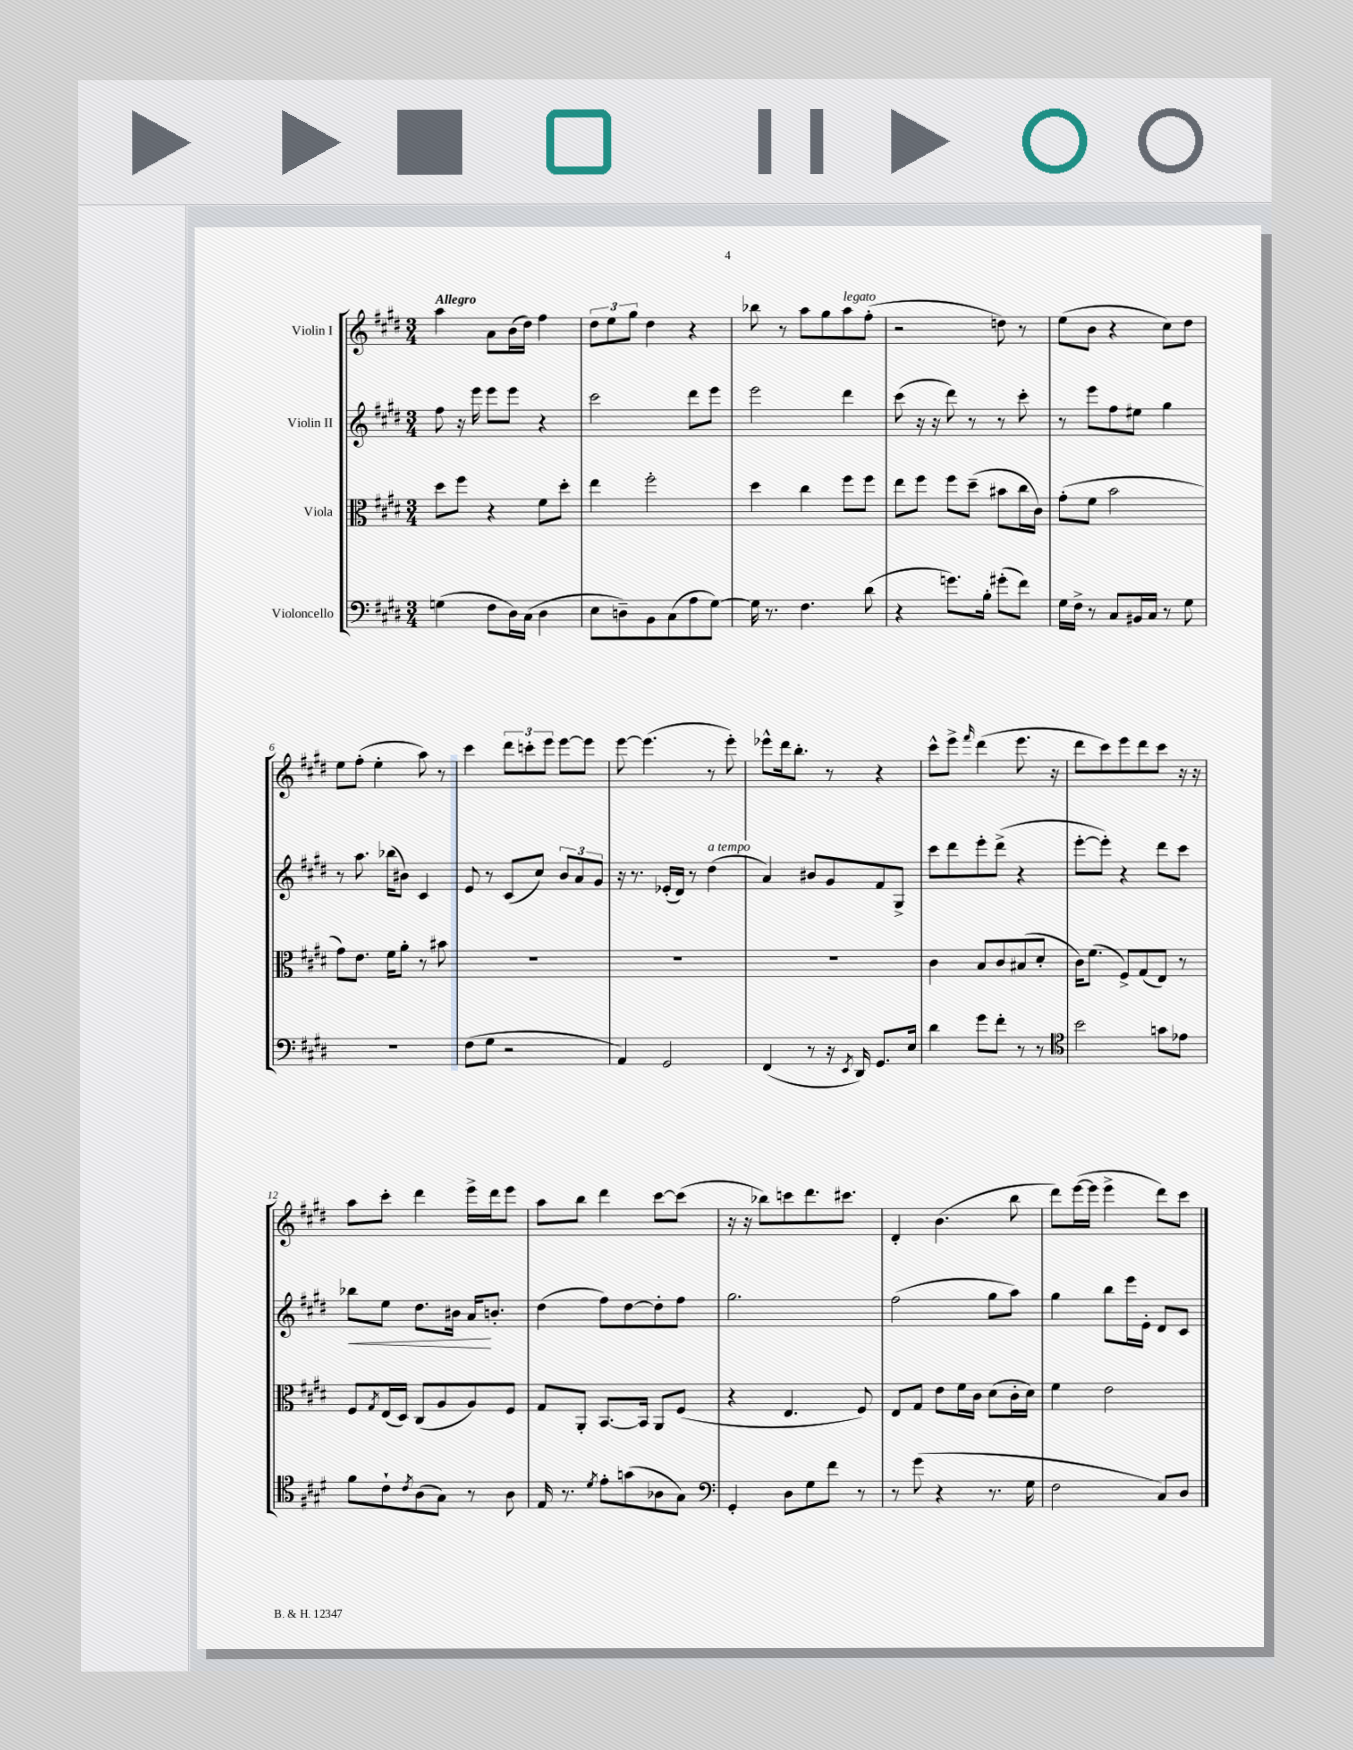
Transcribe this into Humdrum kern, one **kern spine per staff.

**kern	**kern	**kern	**dynam	**kern
*part4	*part3	*part2	*part2	*part1
*staff4	*staff3	*staff2	*staff2	*staff1
*I"Violoncello	*I"Viola	*I"Violin II	*	*I"Violin I
*clefF4	*clefC3	*clefG2	*	*clefG2
*k[f#c#g#d#]	*k[f#c#g#d#]	*k[f#c#g#d#]	*	*k[f#c#g#d#]
*M3/4	*M3/4	*M3/4	*	*M3/4
=1	=1	=1	=1	=1
!	!	!	!	!LO:TX:a:B:t=Allegro
(4Gn\	8dd#\L	8ff#\	.	4aa\
.	8ff#\J	16r	.	.
.	.	16eee\	.	.
8F#\L	4r	8eee\L	.	8a\L
16D#\L)	.	8eee\J	.	(16b\L
(16C#\JJ	.	.	.	16dd#\JJ)
4D#\	8f#\L	4r	.	4ff#\
.	8dd#'\J	.	.	.
=2	=2	=2	=2	=2
8E\L	4ee\	2ccc#\	.	12dd#\L
.	.	.	.	12ee\
8Dn~\)	.	.	.	.
.	.	.	.	12gg#\J
8BB\	2ff#'\	.	.	4dd#\
(8C#\	.	.	.	.
8A\	.	8ddd#\L	.	4r
[8G#\J)	.	8eee\J	.	.
=3	=3	=3	=3	=3
16G#\]	4dd#\	2eee\	.	8bb-X\
8.r	.	.	.	.
.	.	.	.	8r
4.F#\	4cc#\	.	.	8aa\L
.	.	.	.	8gg#\
!	!	!	!	!LO:TX:a:i:t=legato
.	8ff#\L	4ddd#\	.	8aa\
(8d#\	8ff#\J	.	.	(8ff#'\J
=4	=4	=4	=4	=4
4r	8ee\L	(8ccc#\	.	2r
.	8ff#\J	16r	.	.
.	.	16r	.	.
8.gn\L)	8ff#\L	8ddd#\)	.	.
.	(8dd#~\J	8r	.	.
16B'\Jk	.	.	.	.
(8g#X'\L	8b#X\L	8r	.	8ddn\)
8f#\J)	16cc#\L	8ccc#'\	.	8r
.	16c#\JJ)	.	.	.
=5	=5	=5	=5	=5
16G#\LL	(8g#'\L	8r	.	(8ee\L
16F#^\JJ	.	.	.	.
8r	8f#\J	8eee\L	.	8b\J
8C#/L	2b\	8ff#\	.	4r
16BB#X/L	.	8ee#X\J	.	.
16C#/JJ	.	.	.	.
8r	.	4gg#\	.	8cc#\L)
8G#\	.	.	.	8dd#\J
!!LO:LB:g=z
=6	=6	=6	=6	=6
2.r	8g#\L)	8r	.	8ee\L
.	8.e\J	8.aa\	.	(8ff#'\J
.	.	.	.	4ee'\
.	16f#\KL	(16bb-X\KL	.	.
.	8a'\J	8b#X\J)	.	.
.	8r	4c#/	.	8aa\)
.	8b#X\	.	.	8r
=7	=7	=7	=7	=7
(8F#\L	2.r	8e/	.	4ccc#\
8G#\J	.	8r	.	.
2r	.	(8c#/L	.	12ddd#\L
.	.	.	.	12cccn'\
.	.	8cc#/J)	.	.
.	.	.	.	12eee\J
.	.	12b/L	.	[8eee\L
.	.	12a/	.	.
.	.	.	.	8eee\J]
.	.	12g#/J	.	.
=8	=8	=8	=8	=8
4AA/)	2.r	16r	.	[8eee\
.	.	8.r	.	.
.	.	.	.	(4.eee\]
2GG#/	.	(16e-X'/LL	.	.
.	.	16d#/JJ)	.	.
.	.	8r	.	.
!	!	!LO:TX:a:i:t=a tempo	!	!
.	.	(4dd#\	.	8r
.	.	.	.	8eee'\)
=9	=9	=9	=9	=9
(4FF#/	2.r	4a/)	.	8eee-X^^\L
.	.	.	.	16ddd#\k
.	.	.	.	8.bb'\J
8r	.	8b#X/L	.	.
16r	.	8g#/	.	8r
8qEE/	.	.	.	.
16DD#/)	.	.	.	.
8.GG#/L	.	8f#/	.	4r
.	.	8G#^/J	.	.
16E/Jk	.	.	.	.
=10	=10	=10	=10	=10
4d#\	4c#\	8ccc#\L	.	8ccc#^^\L
.	.	8ddd#\	.	8eee^\J
.	.	.	.	16qqfff#/
8g#\L	8B/L	8eee'\	.	(4ddd#\
8f#'\J	8c#/	(8ddd#^\J	.	.
8r	(8B#X/	4r	.	8.eee\
8r	8d#'/J	.	.	.
.	.	.	.	16r
=11	=11	=11	=11	=11
*clefC4	*	*	*	*
2b\	16c#\KL)	[8eee'\L	.	8ddd#\L
.	(8.f#\J	.	.	.
.	.	8eee'\J])	.	8ccc#\)
.	8F#^/L)	4r	.	8eee\
.	(8G#/	.	.	8ddd#\
8gn\L	8E/J)	8ddd#\L	.	8ccc#\J
8e-X\J	8r	8ccc#\J	.	16r
.	.	.	.	16r
!!LO:LB:g=z
=12	=12	=12	=12	=12
!	!	!	!LO:HP:b	!
8f#\L	8F#/L	8bb-X\L	<	8aa\L
.	8qG#/	.	.	.
8c#`\	(16E/L	8ee\J	.	8ccc#'\J
.	16D#/JJ)	.	.	.
8qc#/	.	.	.	.
(8A\	(8C#/L	8.dd#\L	.	4ddd#\
8G#\J)	8A/	.	.	.
.	.	16b#X\Jk	.	.
8r	8A/)	16a/KL	.	16eee^\LL
.	.	8.bn'/J	[	16ddd#\J
8A\	8F#/J	.	.	8eee\J
=13	=13	=13	=13	=13
16E/	8G#/L	(4dd#\	.	8aa\L
8.r	.	.	.	.
.	8AA'/J	.	.	8bb\J
8qd#/	.	.	.	.
8e'\L	[8.BB/L	8ff#\L)	.	4ddd#\
(8gn\	.	[8dd#\	.	.
.	16BB/Jk]	.	.	.
8A-X\	8AA/L	8dd#'\]	.	[8ccc#\L
8G#\J)	(8F#/J	8ff#\J	.	(8ccc#\J]
=14	=14	=14	=14	=14
*clefF4	*	*	*	*
4GG#'/	4r	2.gg#\	.	16r
.	.	.	.	16r
.	.	.	.	8bb-X\L)
8D#\L	4.E/	.	.	8cccn\
8G#\	.	.	.	8.ddd#\
8f#\J	.	.	.	.
.	.	.	.	8.ccc#X\J
8r	8F#/)	.	.	.
=15	=15	=15	=15	=15
8r	8E/L	(2ff#\	.	4d#'/
(8g#\	8G#/J	.	.	.
4r	8e\L	.	.	(4.b\
.	16f#\L	.	.	.
.	16c#\JJ	.	.	.
8.r	(8d#\L	8gg#\L	.	.
.	16c#'\L	8aa\J)	.	8bb\
16G#\	16d#\JJ)	.	.	.
=16	=16	=16	=16	=16
2F#\	4f#\	4gg#\	.	8ddd#\L)
.	.	.	.	([16eee\L
.	.	.	.	16eee\JJ]
.	2e\	8bb\L	.	4eee^\
.	.	16eee\L	.	.
.	.	16e'\JJ	.	.
8C#/L)	.	8d#/L	.	8ddd#\L)
8D#/J	.	8c#/J	.	8ccc#\J
==	==	==	==	==
*-	*-	*-	*-	*-
